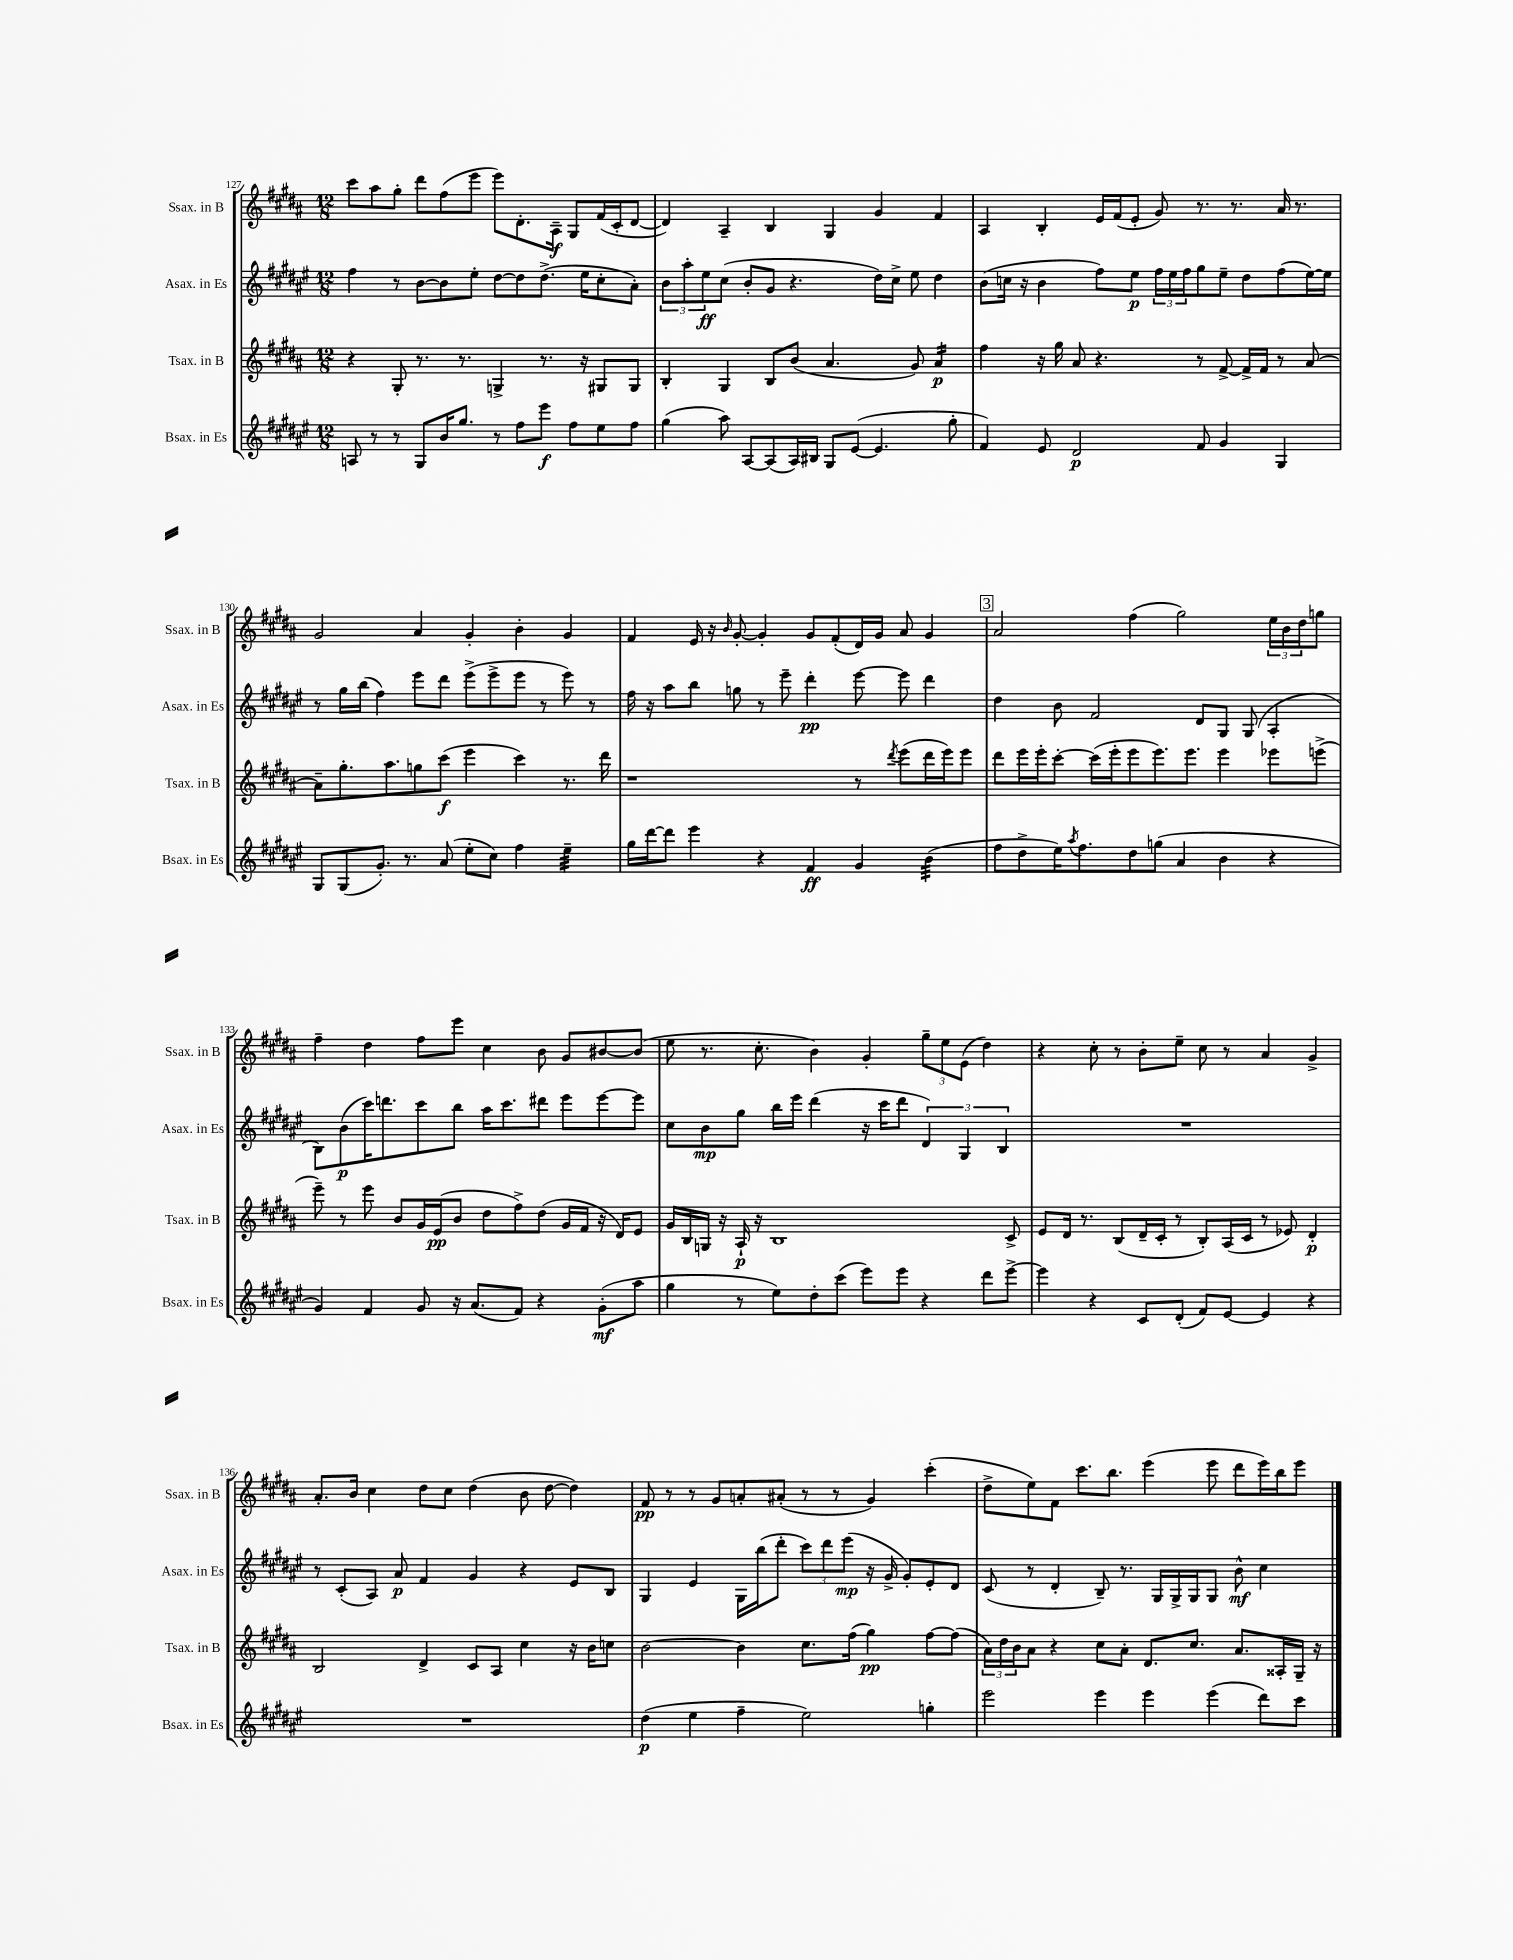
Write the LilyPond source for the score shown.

<<
\new StaffGroup <<
\new Staff = "s0" \with { instrumentName = "Ssax. in B" shortInstrumentName = "Ssax. in B" } {
    \clef treble \key b \major \numericTimeSignature \time 12/8
    cis'''8 ais''8 gis''8-. dis'''8 fis''8( e'''8 e'''8) dis'8.-. ais16--\f gis8 fis'16( cis'16-. dis'8~ |
    dis'4) ais4-- b4 gis4 gis'4 fis'4 |
    ais4 b4-. e'16 fis'16( e'8-. gis'8) r8. r8. ais'16 r8. |
    gis'2 ais'4 gis'4-. b'4-. gis'4 |
    fis'4 e'16 r16 \grace { b'16 } gis'8~-. gis'4-. gis'8 fis'8-.( dis'16) gis'16 ais'8 gis'4 |
    \mark \markup { \box "3" } ais'2 fis''4( gis''2) \tuplet 3/2 { e''16 b'16 dis''16 } g''8 |
    fis''4-- dis''4 fis''8 e'''8 cis''4 b'8 gis'8 bis'8~ bis'8( |
    e''8 r8. cis''8.-. b'4) gis'4-. \tuplet 3/2 { gis''8-- e''8 e'8( } dis''4) |
    r4 cis''8-. r8 b'8-. e''8-- cis''8 r8 ais'4 gis'4-> |
    ais'8.-. b'16 cis''4 dis''8 cis''8 dis''4( b'8 dis''8~ dis''4) |
    fis'8\pp r8 r8 gis'8 a'8-. ais'8-.( r8 r8 gis'4) cis'''4-.( |
    dis''8-> e''8) fis'8 cis'''8. b''8. e'''4( e'''8 dis'''8 e'''16) b''16 e'''8 \bar "|." |
}
\new Staff = "s1" \with { instrumentName = "Asax. in Es" shortInstrumentName = "Asax. in Es" } {
    \clef treble \key fis \major \numericTimeSignature \time 12/8
    fis''4 r8 b'8~ b'8 eis''8-. dis''8~ dis''8 dis''8.->( eis''16 cis''8-. ais'8-.) |
    \tuplet 3/2 { b'8 ais''8-. eis''8\ff } cis''8( b'8-. gis'8 r4. dis''16) cis''16-> eis''8 dis''4 |
    b'8( c''16 r16 b'4 fis''8) eis''8\p \tuplet 3/2 { fis''16 eis''16 fis''16 } gis''8 eis''8-- dis''8 fis''8( eis''16~) eis''16 |
    r8 gis''16 b''16( fis''4) eis'''8 dis'''8 eis'''8->( eis'''8-> eis'''8 r8 eis'''8) r8 |
    fis''16 r16 ais''8 b''8 g''8 r8 eis'''8-- dis'''4-.\pp eis'''8~ eis'''8 dis'''4 |
    \mark \markup { \box "3" } dis''4 b'8 fis'2 dis'8 gis8 gis8( ais4-. |
    b8) b'8\p( cis'''16) d'''8. cis'''8 b''8 ais''16 cis'''8. dis'''8 eis'''8 eis'''8~ eis'''8 |
    cis''8 b'8\mp gis''8 b''16 eis'''16 dis'''4( r16 cis'''16 dis'''8 \tuplet 3/2 { dis'4) gis4 b4 } |
    R1. |
    r8 cis'8-.( ais8) ais'8\p fis'4 gis'4 r4 eis'8 b8 |
    gis4 eis'4 gis16 b''16( dis'''8-. \tuplet 3/2 { cis'''8) dis'''8 eis'''8\mp( } r16 gis'16-> gis'8-.) eis'8-. dis'8 |
    cis'8( r8 dis'4-. b8--) r8. gis16 gis16-> gis16 gis8 b'8-^\mf cis''4 \bar "|." |
}
\new Staff = "s2" \with { instrumentName = "Tsax. in B" shortInstrumentName = "Tsax. in B" } {
    \clef treble \key b \major \numericTimeSignature \time 12/8
    r4 gis8-. r8. r8. g4-> r8. r16 gis8 gis8 |
    b4-. gis4 b8 b'8( ais'4. gis'8) ais'4:16\p |
    fis''4 r16 gis''16 ais'8 r4. r8 fis'8~-> fis'16-> fis'16 r8 ais'8~ |
    ais'8-- gis''8.-. ais''8. g''8 cis'''8\f( e'''4 cis'''4) r8. dis'''16 |
    r1 r8 \acciaccatura { dis'''8 } e'''8( dis'''16 e'''16) e'''8 |
    \mark \markup { \box "3" } dis'''8 e'''16 e'''16-. cis'''8~-. cis'''16( e'''16-. e'''8 e'''8.) e'''8. e'''4 ees'''8 e'''8->( |
    e'''8--) r8 e'''8 b'8 gis'16 e'16\pp( b'8 dis''8 fis''8->) dis''8( gis'16 fis'16 r16 dis'16) e'8 |
    gis'16 b16 g16 r16 ais16-!\p r16 b1 cis'8-> |
    e'8 dis'16 r8. b8( dis'16-- cis'16-. r8 b8-.) ais16( cis'16 r8 ees'8) dis'4-.\p |
    b2 dis'4-> cis'8 ais8 cis''4 r16 b'16 c''8 |
    b'2~ b'4 cis''8. fis''16( gis''4\pp) fis''8~ fis''8( |
    \tuplet 3/2 { ais'16) dis''16 b'16 } ais'8 r4 cis''8 ais'8-. dis'8. cis''8. ais'8. aisis16-. gis16-- r16 \bar "|." |
}
\new Staff = "s3" \with { instrumentName = "Bsax. in Es" shortInstrumentName = "Bsax. in Es" } {
    \clef treble \key fis \major \numericTimeSignature \time 12/8
    a8 r8 r8 gis8 b'16 gis''8. r8 fis''8 eis'''8\f fis''8 eis''8 fis''8 |
    gis''4( ais''8) ais8~ ais8( ais16) bis16 gis8 eis'8~( eis'4. gis''8-. |
    fis'4) eis'8 dis'2\p fis'8 gis'4 gis4 |
    gis8 gis8( gis'8.-.) r8. ais'8( eis''8-. cis''8) fis''4 eis''4:32-- |
    gis''16 dis'''16~ dis'''8 eis'''4 r4 fis'4\ff gis'4 b'4:32( |
    \mark \markup { \box "3" } fis''8 dis''8-> eis''16) \acciaccatura { ais''8 } fis''8. dis''8 g''8( ais'4 b'4 r4 |
    gis'4) fis'4 gis'8 r16 ais'8.( fis'8) r4 gis'8-.\mf( ais''8 |
    gis''4 r8 eis''8) dis''8-. cis'''8( eis'''8) eis'''8 r4 dis'''8 eis'''8~-> |
    eis'''4 r4 cis'8 dis'8-.( fis'8) eis'8~ eis'4 r4 |
    R1. |
    dis''4\p( eis''4 fis''4-- eis''2) g''4-. |
    eis'''2 eis'''4 eis'''4 eis'''4( dis'''8) cis'''8 \bar "|." |
}
>>
>>
\layout { \context { \Score currentBarNumber = #127 } }
